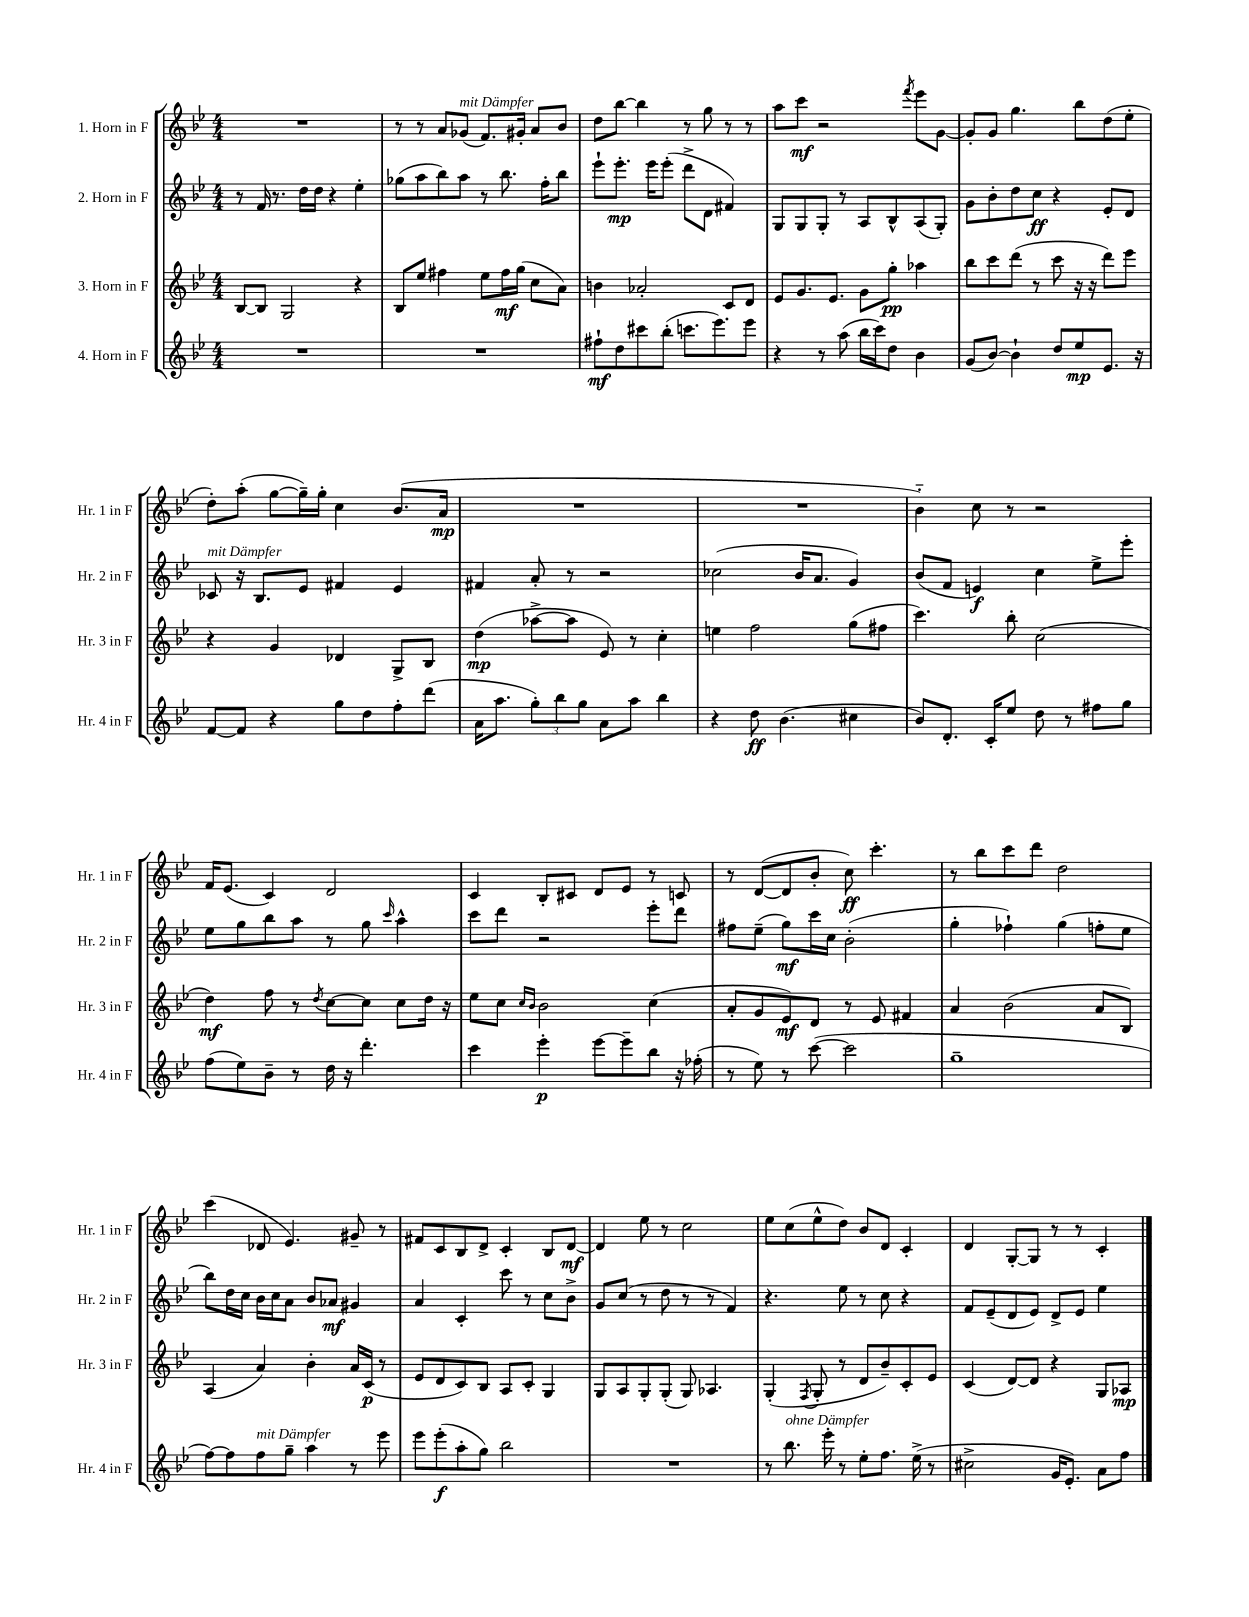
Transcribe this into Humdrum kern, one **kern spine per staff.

**kern	**dynam	**kern	**dynam	**kern	**dynam	**kern	**dynam
*part4	*part4	*part3	*part3	*part2	*part2	*part1	*part1
*staff4	*staff4	*staff3	*staff3	*staff2	*staff2	*staff1	*staff1
*I"4. Horn in F	*	*I"3. Horn in F	*	*I"2. Horn in F	*	*I"1. Horn in F	*
*I'Hr. 4 in F	*	*I'Hr. 3 in F	*	*I'Hr. 2 in F	*	*I'Hr. 1 in F	*
*clefG2	*	*clefG2	*	*clefG2	*	*clefG2	*
*k[b-e-]	*	*k[b-e-]	*	*k[b-e-]	*	*k[b-e-]	*
*M4/4	*	*M4/4	*	*M4/4	*	*M4/4	*
=35	=35	=35	=35	=35	=35	=35	=35
1r	.	[8B-/L	.	8r	.	1r	.
.	.	8B-/J]	.	16f/	.	.	.
.	.	.	.	8.r	.	.	.
.	.	2G/	.	.	.	.	.
.	.	.	.	16dd\LL	.	.	.
.	.	.	.	16dd\JJ	.	.	.
.	.	.	.	4r	.	.	.
.	.	4r	.	4ee-'\	.	.	.
=36	=36	=36	=36	=36	=36	=36	=36
1r	.	8B-/L	.	(8gg-X\L	.	8r	.
.	.	8ee-/J	.	8aa\	.	8r	.
.	.	4ff#X\	.	8bb-\)	.	8a/L	.
!	!	!	!	!	!	!LO:TX:a:i:t=mit Dämpfer	!
.	.	.	.	8aa\J	.	(8g-X/J	.
.	.	8ee-\L	.	8r	.	8.f/L)	.
.	.	16ff#\L	mf	8.bb-\	.	.	.
.	.	(16gg\JJ	.	.	.	16g#X'/Jk	.
.	.	8cc\L	.	.	.	8a/L	.
.	.	.	.	16ff'\KL	.	.	.
.	.	8a\J)	.	8bb-\J	.	8b-/J	.
=37	=37	=37	=37	=37	=37	=37	=37
8ff#X`\L	mf	4bn\	.	8eee-`\L	.	8dd\L	.
8dd\	.	.	.	8.eee-'\J	mp	[8bb-\J	.
8ccc#X\	.	2a-X'/	.	.	.	4bb-\]	.
.	.	.	.	16eee-\KL	.	.	.
(8bb-'\J	.	.	.	(8eee-'\J	.	.	.
8.cccn\L	.	.	.	8ddd^\L	.	8r	.
.	.	.	.	8d\J	.	8gg\	.
8.eee-\)	.	.	.	.	.	.	.
.	.	8c/L	.	4f#X/)	.	8r	.
8eee-\J	.	8d/J	.	.	.	8r	.
=38	=38	=38	=38	=38	=38	=38	=38
4r	.	8e-/L	.	8G/L	.	8aa\L	.
.	.	8.g/	.	8G/	.	8ccc\J	mf
8r	.	.	.	8G'/J	.	2r	.
.	.	8.e-/J	.	.	.	.	.
(8aa\	.	.	.	8r	.	.	.
16bb-\LL	.	8g\L	.	8A/L	.	.	.
16ccc\J)	.	.	.	.	.	.	.
8dd\J	.	8gg'\J	pp	8B-^^/	.	.	.
.	.	.	.	.	.	8qfff/	.
4b-\	.	4aa-X\	.	(8A/	.	8eee-\L	.
.	.	.	.	8G'/J)	.	[8g\J	.
=39	=39	=39	=39	=39	=39	=39	=39
(8g/L	.	8bb-\L	.	8g\L	.	8g'/L]	.
[8b-/J)	.	8ccc\	.	8b-'\	.	8g/J	.
4b-`\]	.	(8ddd\J	.	8dd\	.	4.gg\	.
.	.	8r	.	8cc\J	ff	.	.
8dd/L	.	8ccc\	.	4r	.	.	.
8ee-/	mp	16r	.	.	.	8bb-\L	.
.	.	16r	.	.	.	.	.
8.e-/J	.	8ddd\L)	.	8e-'/L	.	(8dd\	.
.	.	8eee-\J	.	8d/J	.	8ee-'\J	.
16r	.	.	.	.	.	.	.
!!LO:LB:g=z
=40	=40	=40	=40	=40	=40	=40	=40
!	!	!	!	!LO:TX:a:i:t=mit Dämpfer	!	!	!
[8f/L	.	4r	.	8c-X/	.	8dd'\L)	.
8f/J]	.	.	.	16r	.	(8aa'\J	.
.	.	.	.	8.B-/L	.	.	.
4r	.	4g/	.	.	.	[8gg\L	.
.	.	.	.	8e-/J	.	16gg~\L])	.
.	.	.	.	.	.	16gg'\JJ	.
8gg\L	.	4d-X/	.	4f#X/	.	4cc\	.
8dd\	.	.	.	.	.	.	.
8ff'\	.	8G^/L	.	4e-/	.	(8.b-/L	.
(8ddd\J	.	8B-/J	.	.	.	.	.
.	.	.	.	.	.	16a/Jk	mp
=41	=41	=41	=41	=41	=41	=41	=41
16a\KL	.	(4dd\	mp	4f#X/	.	1r	.
8.aa\J	.	.	.	.	.	.	.
12gg'\L)	.	[8aa-X^\L	.	8a'/	.	.	.
12bb-\	.	.	.	.	.	.	.
.	.	8aa-\J]	.	8r	.	.	.
12gg\J	.	.	.	.	.	.	.
8a\L	.	8e-/)	.	2r	.	.	.
8aa\J	.	8r	.	.	.	.	.
4bb-\	.	4cc'\	.	.	.	.	.
=42	=42	=42	=42	=42	=42	=42	=42
4r	.	4een\	.	(2cc-X\	.	1r	.
8dd\	ff	2ff\	.	.	.	.	.
(4.b-\	.	.	.	.	.	.	.
.	.	.	.	16b-/KL	.	.	.
.	.	.	.	8.a/J	.	.	.
4cc#X\	.	(8gg\L	.	4g/)	.	.	.
.	.	8ff#X\J	.	.	.	.	.
=43	=43	=43	=43	=43	=43	=43	=43
8b-/L)	.	4.ccc\)	.	(8b-/L	.	4b-\)	.
8.d'/J	.	.	.	8f/J	.	.	.
.	.	.	.	4en/)	f	8cc\	.
16c'/KL	.	.	.	.	.	.	.
8ee-/J	.	8bb-'\	.	.	.	8r	.
8dd\	.	(2cc\	.	4cc\	.	2r	.
8r	.	.	.	.	.	.	.
8ff#X\L	.	.	.	8ee-^\L	.	.	.
8gg\J	.	.	.	8eee-'\J	.	.	.
!!LO:LB:g=z
=44	=44	=44	=44	=44	=44	=44	=44
(8ff\L	.	4dd\)	mf	8ee-\L	.	16f/KL	.
.	.	.	.	.	.	(8.e-/J	.
8ee-\)	.	.	.	8gg\	.	.	.
8b-~\J	.	8ff\	.	8bb-\	.	4c/)	.
8r	.	8r	.	8aa\J	.	.	.
.	.	8qdd/	.	.	.	.	.
16dd\	.	[8cc\L	.	8r	.	2d/	.
16r	.	.	.	.	.	.	.
4.ddd'\	.	8cc\J]	.	8gg\	.	.	.
.	.	.	.	16qqccc/	.	.	.
.	.	8cc\L	.	4aa^^\	.	.	.
.	.	16dd\Jk	.	.	.	.	.
.	.	16r	.	.	.	.	.
=45	=45	=45	=45	=45	=45	=45	=45
4ccc\	.	8ee-\L	.	8ccc\L	.	4c/	.
.	.	8cc\J	.	8ddd\J	.	.	.
.	.	16qqcc/LL	.	.	.	.	.
.	.	16qqb-/JJ	.	.	.	.	.
4eee-'\	p	2b-\	.	2r	.	8B-'/L	.
.	.	.	.	.	.	8c#X/J	.
[8eee-\L	.	.	.	.	.	8d/L	.
8eee-~\]	.	.	.	.	.	8e-/J	.
8bb-\J	.	(4cc\	.	8eee-'\L	.	8r	.
16r	.	.	.	8ddd\J	.	8cn/	.
(16ff-X'\	.	.	.	.	.	.	.
=46	=46	=46	=46	=46	=46	=46	=46
8r	.	8a'/L	.	8ff#X\L	.	8r	.
8ee-\)	.	8g/	.	(8ee-~\J	.	([8d/L	.
8r	.	8e-/)	mf	8gg\L)	mf	8d/]	.
([8ccc\	.	8d/J	.	16ccc\L	.	8b-'/J	.
.	.	.	.	16cc\JJ	.	.	.
2ccc\]	.	8r	.	(2b-'\	.	8cc\)	ff
.	.	8e-/	.	.	.	4.ccc'\	.
.	.	4f#X/	.	.	.	.	.
=47	=47	=47	=47	=47	=47	=47	=47
1gg~	.	4a/	.	4gg'\	.	8r	.
.	.	.	.	.	.	8bb-\L	.
.	.	(2b-\	.	4ff-X`\)	.	8ccc\	.
.	.	.	.	.	.	8ddd\J	.
.	.	.	.	(4gg\	.	2dd\	.
.	.	8a/L	.	8ffn'\L	.	.	.
.	.	8B-/J)	.	8ee-\J	.	.	.
!!LO:LB:g=z
=48	=48	=48	=48	=48	=48	=48	=48
[8ff\L)	.	(4A/	.	8bb-\L)	.	(4ccc\	.
8ff\]	.	.	.	16dd\L	.	.	.
.	.	.	.	16cc\JJ	.	.	.
!LO:TX:a:i:t=mit Dämpfer	!	!	!	!	!	!	!
8ff\	.	4a/)	.	16b-\LL	.	8d-X/	.
.	.	.	.	16cc\J	.	.	.
8gg~\J	.	.	.	8a\J	.	4.e-/)	.
4aa\	.	4b-'\	.	8b-/L	.	.	.
.	.	.	.	8a-X/J	mf	.	.
8r	.	16a/LL	.	4g#X/	.	8g#X~/	.
.	.	(16c/JJ	p	.	.	.	.
8eee-\	.	8r	.	.	.	8r	.
=49	=49	=49	=49	=49	=49	=49	=49
8eee-\L	.	8e-/L	.	4a/	.	8f#X/L	.
(8eee-'\	f	8d/	.	.	.	8c/	.
8aa'\	.	8c/)	.	4c'/	.	8B-/	.
8gg\J)	.	8B-/J	.	.	.	8d^/J	.
2bb-\	.	8A/L	.	8ccc\	.	4c'/	.
.	.	8c'/J	.	8r	.	.	.
.	.	4G/	.	8cc\L	.	8B-/L	.
.	.	.	.	8b-^\J	.	[8d/J	mf
=50	=50	=50	=50	=50	=50	=50	=50
1r	.	8G/L	.	8g/L	.	4d/]	.
.	.	8A/	.	(8cc/J	.	.	.
.	.	8G'/	.	8r	.	8ee-\	.
.	.	(8G'/J	.	8dd\	.	8r	.
.	.	8G/)	.	8r	.	2cc\	.
.	.	4.A-X/	.	8r	.	.	.
.	.	.	.	4f/)	.	.	.
=51	=51	=51	=51	=51	=51	=51	=51
8r	.	(4G'/	.	4.r	.	8ee-\L	.
!LO:TX:a:i:t=ohne Dämpfer	!	!	!	!	!	!	!
8.bb-\	.	.	.	.	.	(8cc\	.
.	.	8qF/	.	.	.	.	.
.	.	8G'/	.	.	.	8ee-^^\	.
16eee-'\	.	.	.	.	.	.	.
8r	.	8r	.	8ee-\	.	8dd\J)	.
8ee-'\L	.	8d/L	.	8r	.	8b-/L	.
8.ff\J	.	8b-~/)	.	8cc\	.	8d/J	.
.	.	8c'/	.	4r	.	4c'/	.
(16ee-^\	.	.	.	.	.	.	.
8r	.	8e-/J	.	.	.	.	.
=52	=52	=52	=52	=52	=52	=52	=52
2cc#X^\	.	(4c/	.	8f/L	.	4d/	.
.	.	.	.	(8e-~/	.	.	.
.	.	[8d/L)	.	8d/	.	[8G'/L	.
.	.	8d/J]	.	8e-/J)	.	8G/J]	.
16g/KL	.	4r	.	8d^/L	.	8r	.
8.e-'/J)	.	.	.	.	.	.	.
.	.	.	.	8e-/J	.	8r	.
8a\L	.	8G/L	.	4ee-\	.	4c'/	.
8ff\J	.	8A-X/J	mp	.	.	.	.
==	==	==	==	==	==	==	==
*-	*-	*-	*-	*-	*-	*-	*-
